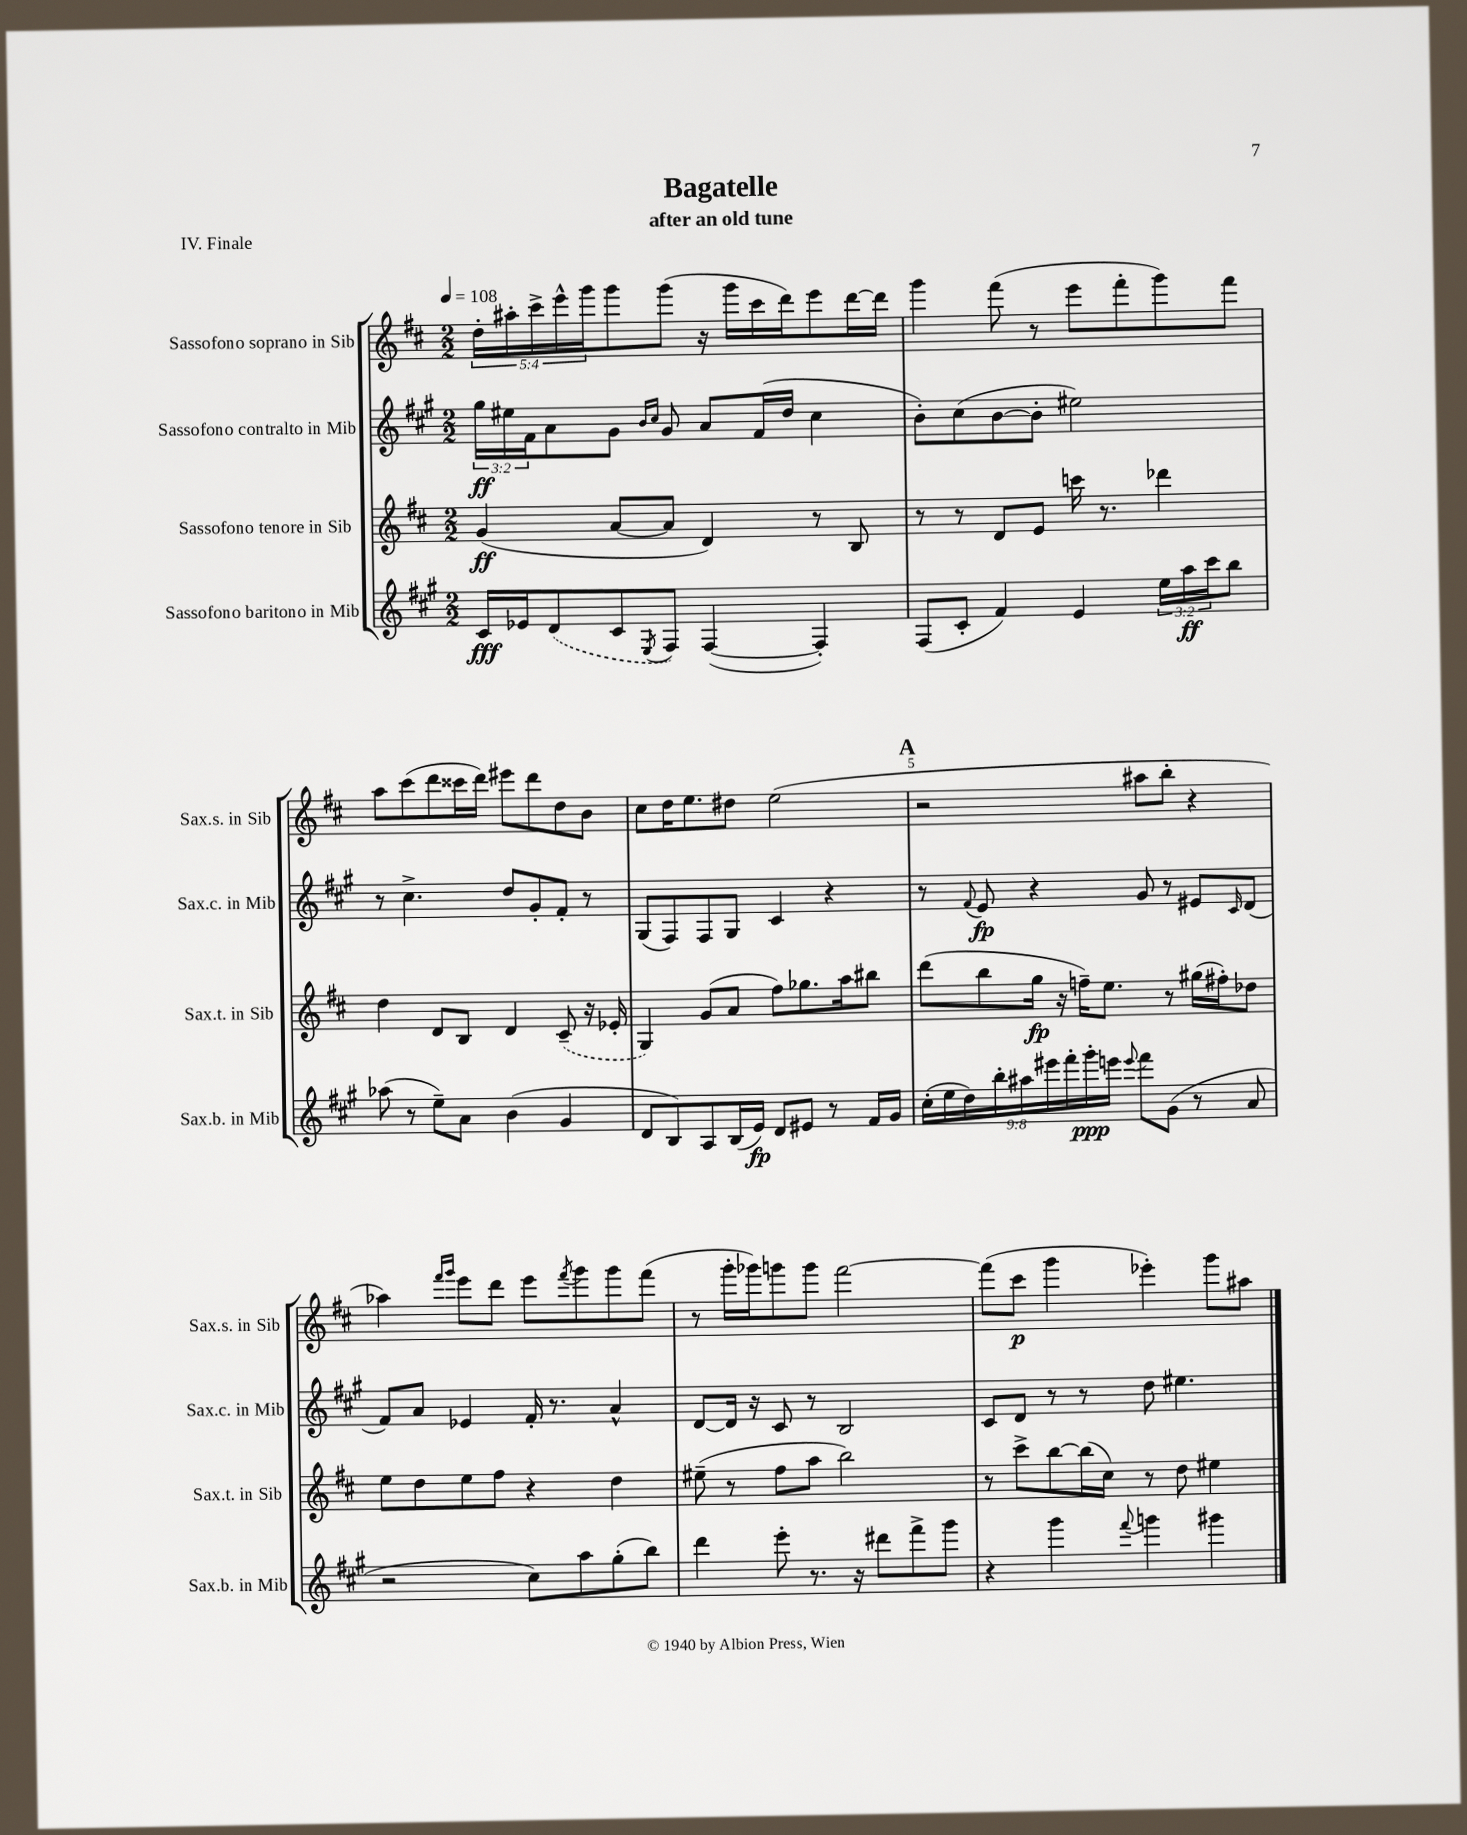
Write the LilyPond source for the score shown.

\header { title = "Bagatelle" subtitle = "after an old tune" piece = "IV. Finale" }
<<
\new StaffGroup <<
\new Staff = "s0" \with { instrumentName = "Sassofono soprano in Sib" shortInstrumentName = "Sax.s. in Sib" } {
    \clef treble \key d \major \numericTimeSignature \time 2/2 \override Staff.TupletNumber.text = #tuplet-number::calc-fraction-text \tempo 4 = 108
    \tuplet 5/4 { d''16-. ais''16-. cis'''16-> e'''16-^ g'''16 } g'''8 g'''8( r16 g'''16 cis'''16 d'''16) e'''8 d'''16~ d'''16 |
    g'''4 fis'''8( r8 e'''8 fis'''8-. g'''8) fis'''8 |
    a''8 cis'''8( d'''8 cisis'''16 d'''16) eis'''8 d'''8 d''8 b'8 |
    cis''8 d''16 e''8. dis''8 e''2( |
    \mark \markup { \bold "A" } r2 ais''8 b''8-. r4 |
    aes''4) \grace { fis'''16 g'''16 } e'''8 d'''8 e'''8 \acciaccatura { fis'''8 } g'''8 g'''8 fis'''8( |
    r8 g'''16-. ges'''16) g'''8 g'''8 fis'''2~ |
    fis'''8( cis'''8\p g'''4 ees'''4-.) g'''8 ais''8 \bar "|." |
}
\new Staff = "s1" \with { instrumentName = "Sassofono contralto in Mib" shortInstrumentName = "Sax.c. in Mib" } {
    \clef treble \key a \major \numericTimeSignature \time 2/2 \override Staff.TupletNumber.text = #tuplet-number::calc-fraction-text
    \tuplet 3/2 { gis''16\ff eis''16 fis'16 } a'8 gis'8 \grace { b'16 cis''16 } gis'8 a'8 fis'16( d''16 cis''4 |
    b'8-.) cis''8( b'8~ b'8-. eis''2) |
    r8 cis''4.-> d''8 gis'8-. fis'8-. r8 |
    gis8( fis8) fis8 gis8 cis'4 r4 |
    \mark \markup { \bold "A" } r8 \appoggiatura { fis'8 } e'8\fp r4 gis'8 r8 eis'8 \grace { cis'16 } d'8( |
    fis'8) a'8 ees'4 fis'16-. r8. a'4-^ |
    d'8~ d'16 r16 cis'8 r8 b2 |
    cis'8 d'8 r8 r8 d''8 eis''4. \bar "|." |
}
\new Staff = "s2" \with { instrumentName = "Sassofono tenore in Sib" shortInstrumentName = "Sax.t. in Sib" } {
    \clef treble \key d \major \numericTimeSignature \time 2/2
    g'4\ff( a'8~ a'8 d'4) r8 b8 |
    r8 r8 d'8 e'8 c'''16 r8. des'''4 |
    d''4 d'8 b8 d'4 \once \slurDashed cis'8--( r16 ees'16-. |
    g4) g'8( a'8 fis''8) ges''8. a''16 bis''8 |
    \mark \markup { \bold "A" } d'''8( b''8 g''16\fp r16 f''16--) e''8. r8 gis''16( fis''16-.) des''8 |
    e''8 d''8 e''8 fis''8 r4 d''4 |
    eis''8--( r8 fis''8 a''8 b''2) |
    r8 cis'''8-> b''8~ b''16( cis''16) r8 d''8 eis''4 \bar "|." |
}
\new Staff = "s3" \with { instrumentName = "Sassofono baritono in Mib" shortInstrumentName = "Sax.b. in Mib" } {
    \clef treble \key a \major \numericTimeSignature \time 2/2 \override Staff.TupletNumber.text = #tuplet-number::calc-fraction-text
    cis'16\fff ees'16 \once \slurDashed d'8( cis'8 \acciaccatura { e8 } fis8) fis4~( fis4-.) |
    fis8( cis'8-. fis'4) e'4 \tuplet 3/2 { e''16 a''16\ff cis'''16 } b''8 |
    aes''8( r8 e''8--) a'8 b'4( gis'4 |
    d'8 b8) a8 b16( e'16\fp) d'8 eis'8 r8 fis'16 gis'16 |
    \mark \markup { \bold "A" } \tuplet 9/8 { cis''16-.( e''16 d''16) b''16-. ais''16 eis'''16 fis'''16-. gis'''16-.\ppp e'''16 } \appoggiatura { e'''8 } fis'''8 gis'8( r8 a'8 |
    r2 cis''8) a''8 gis''8-.( b''8) |
    d'''4 e'''8-. r8. r16 dis'''8 fis'''8-> gis'''8 |
    r4 gis'''4 \appoggiatura { fis'''8 } g'''4 gis'''4 \bar "|." |
}
>>
>>
\layout { \context { \Score \override BarNumber.break-visibility = ##(#f #t #t) barNumberVisibility = #(every-nth-bar-number-visible 5) } }
